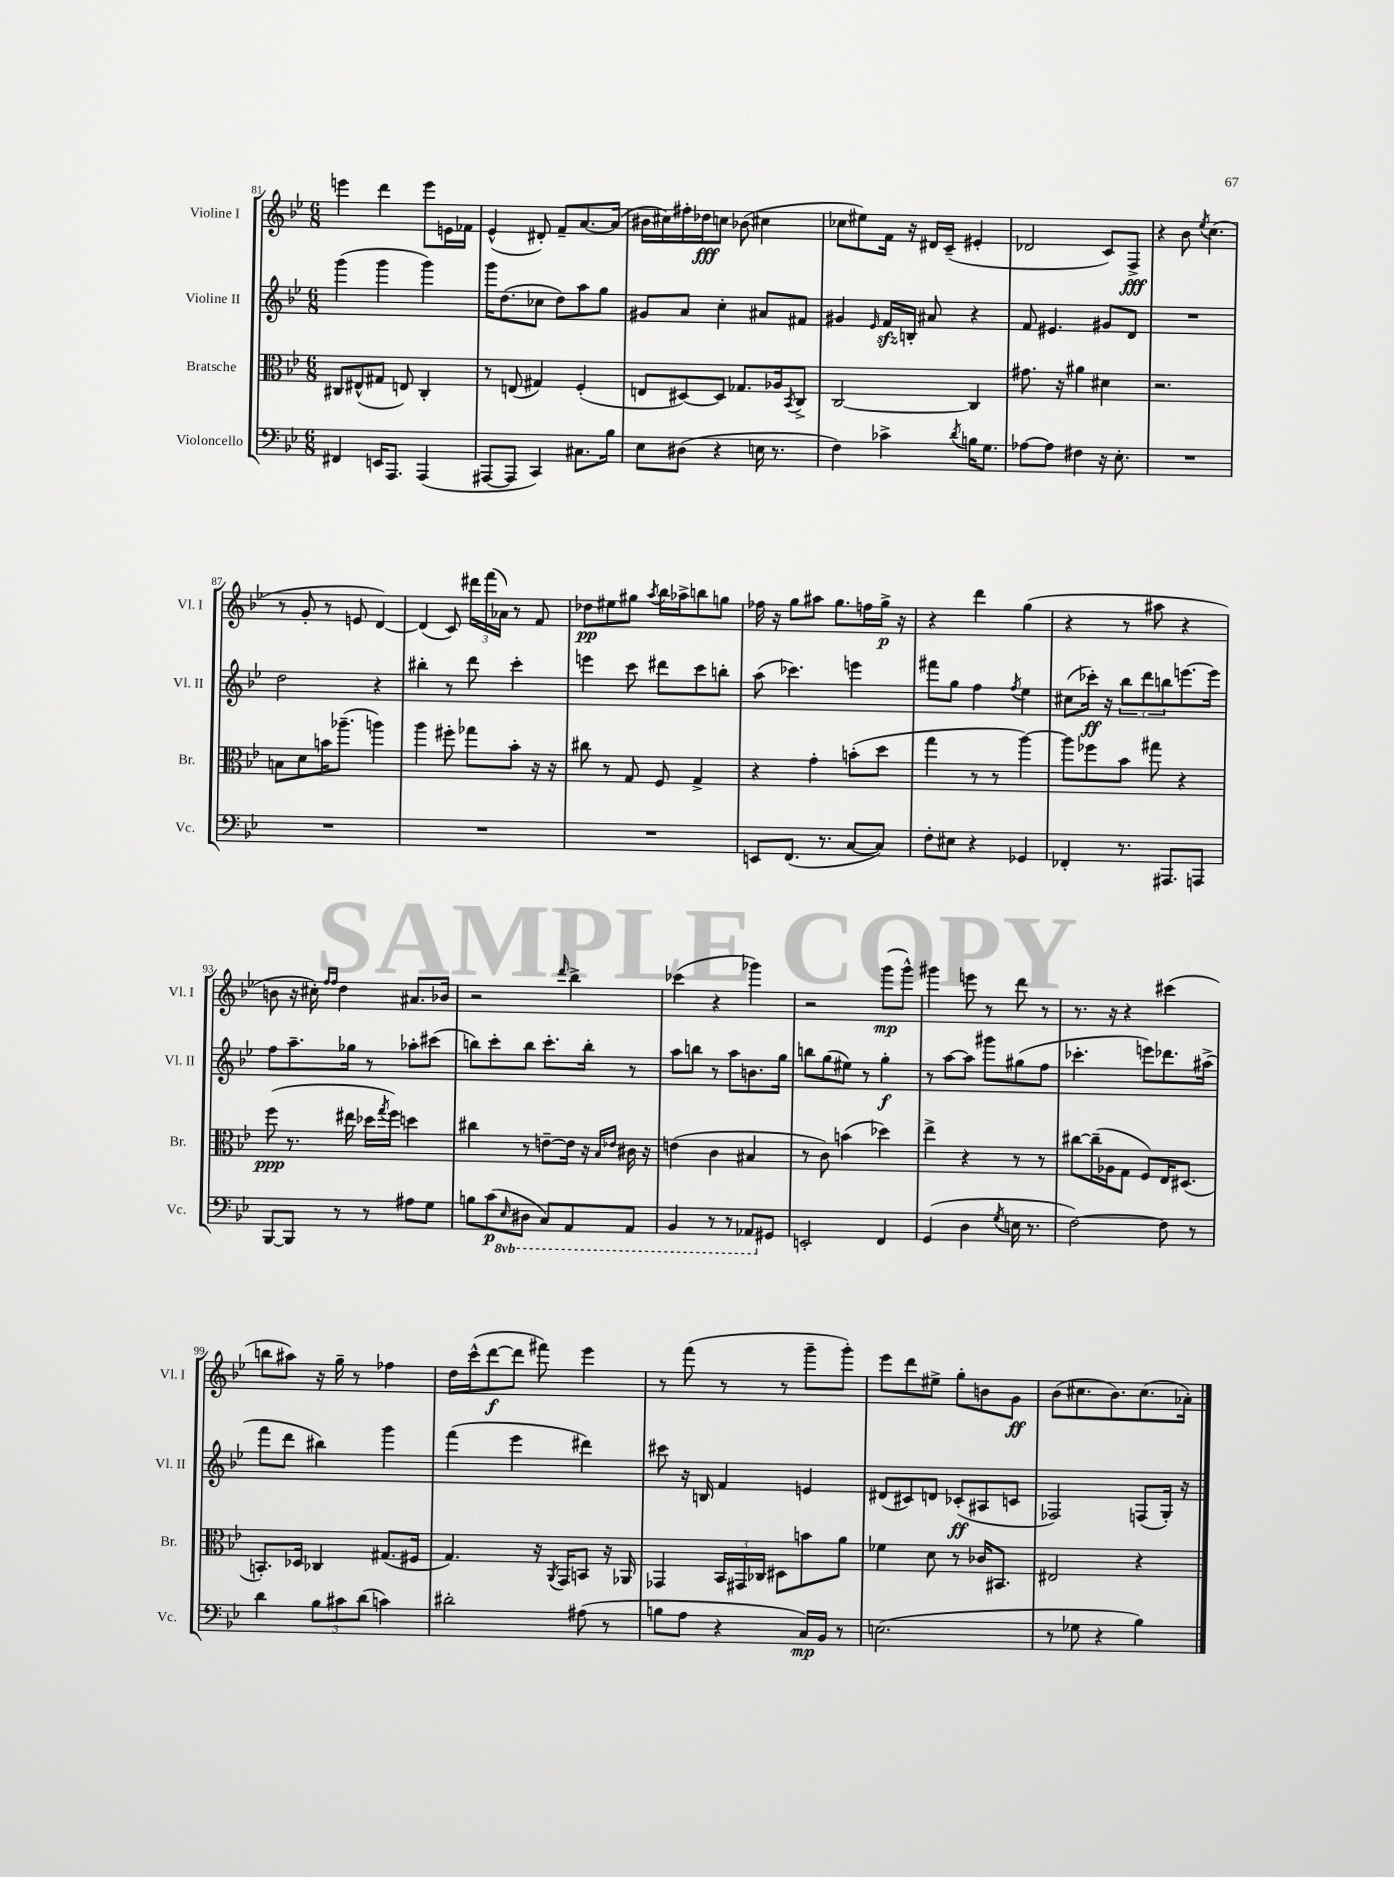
<<
\new StaffGroup <<
\new Staff = "s0" \with { instrumentName = "Violine I" shortInstrumentName = "Vl. I" } {
    \clef treble \key bes \major \numericTimeSignature \time 6/8
    e'''4 d'''4 e'''8 e'16 fes'16 |
    ees'4-^( dis'8-.) f'8-- a'8.~ a'16( |
    bis'16 cis''16) fis''16-. des''16\fff c''8 bes'8( cis''4 |
    ces''8 eis''8) f'16 r16 dis'16 c'16--( eis'4-. |
    des'2 c'8) f8->\fff |
    r4 bes'8 \acciaccatura { ees''8 } c''4.( |
    r8 g'8-. r8 e'8 d'4~) |
    d'4( c'8) \tuplet 3/2 { dis'''16 f'''16( aes'16) } r8 f'8 |
    des''8\pp eis''8 gis''8 \acciaccatura { a''8 } bes''16 aes''16-> b''8 g''8 |
    fes''16 r16 g''8 ais''8 g''8. f''16 g''16->\p r16 |
    r4 d'''4 g''4( |
    r4 r8 ais''8 r4 |
    b'8 r16 cis''16-.) \grace { f''16 f''16 } d''4 ais'8. bes'16 |
    r2 \grace { d'''16 } bes''4-> |
    ces'''4( r4 ges'''4) |
    r2 g'''8\mp( g'''8-^) |
    gis'''4 e'''8 r8 d'''8 r8 |
    r8. r16 r4 cis'''4( |
    b''8 ais''8) r16 g''16-- r8 fes''4 |
    d''16 c'''16-^( d'''8~\f d'''8 fis'''8) ees'''4 |
    r8 f'''8( r8 r8 g'''8-- g'''8-.) |
    ees'''8 d'''8 eis''8-> g''8-. b'8 g'8\ff |
    bes'8( cis''8. bes'8.) cis''8.( aes'16-.) \bar "|." |
}
\new Staff = "s1" \with { instrumentName = "Violine II" shortInstrumentName = "Vl. II" } {
    \clef treble \key bes \major \numericTimeSignature \time 6/8
    g'''4( g'''4 g'''4) |
    g'''16 d''8.( ces''8 d''8) a''8 g''8 |
    gis'8 a'8 c''4-. ais'8 fis'8 |
    gis'4 \grace { ees'16 } f'16\sfz b16-. ais'8 r4 |
    f'8 eis'4. gis'8 d'8 |
    R2. |
    d''2 r4 |
    bis''4-. r8 d'''8 c'''4-. |
    e'''4 c'''8 dis'''8 c'''8 b''8-. |
    a''8( ces'''4.) e'''4 |
    fis'''8 g''8 f''4 \acciaccatura { f''8 } ees''4 |
    cis''8( ces'''16-.\ff) r16 \tuplet 3/2 { bes''8 d'''8 b''8 } e'''8.~ e'''16 |
    f''8 a''8.-- ges''16 r8 aes''8-. cis'''8( |
    b''8) c'''8-. b''8 c'''8.-. b''16-. r8 |
    a''8 b''8 r8 a''8 b'8. g''16 |
    b''8 g''8( eis''8) r8 g''4-.\f |
    r8 a''8~ a''8 gis'''8 gis''8( f''8 |
    ces'''4.-. e'''8) des'''8. ais''16->( |
    f'''8 d'''8 bis''4) g'''4 |
    f'''4( ees'''4 dis'''4) |
    cis'''8 r16 b16 f'4 e'4 |
    dis'8( cis'8) d'8 ces'8-.\ff( ais8 c'8 |
    fes2) f8( g16-.) r16 \bar "|." |
}
\new Staff = "s2" \with { instrumentName = "Bratsche" shortInstrumentName = "Br." } {
    \clef alto \key bes \major \numericTimeSignature \time 6/8
    cis8 eis8-^( gis8 e8) cis4-. |
    r8 e8( gis4) f4-.( |
    e8 dis8~) dis8 ges8. aes16 \acciaccatura { bes,8 } c8-> |
    c2~ c4 |
    gis'8. r16 ais'4 dis'4 |
    r2. |
    b8 d'8 b'16 aes''8.--( a''4) |
    a''4 fis''8-. ges''8 bes'8-. r16 r16 |
    cis''8 r8 g8 f8 g4-> |
    r4 g'4-. b'8-.( d''8 |
    g''4 r8 r8 a''4~) |
    a''8 fes''8 bes'8 gis''8 r4 |
    f''8\ppp( r8. eis''16 des''16 \acciaccatura { g''8 } f''16) d''4 |
    cis''4 r8 e'8~-- e'16 r16 \grace { bes16 ees'16 } cis'16 r16 |
    e'4( c'4 bis4 |
    r8 c'8) b'4( des''4) |
    ees''4-> r4 r8 r8 |
    cis''8~ cis''16--( aes16 g8 f8) ees16 dis8.( |
    b,8.-.) des16 ces4 gis8.( fis16 |
    g4.) r16 \acciaccatura { a,8 } g,16 b,8 r16 aes,16 |
    ges,4 \tuplet 3/2 { bes,16 gis,16 ces16 } dis8 b'8 a'8 |
    fes'4 d'8 r8 ces'16 bis,8. |
    eis2 r4 \bar "|." |
}
\new Staff = "s3" \with { instrumentName = "Violoncello" shortInstrumentName = "Vc." } {
    \clef bass \key bes \major \numericTimeSignature \time 6/8 \set Staff.ottavationMarkups = #ottavation-simple-ordinals
    fis,4 e,16 a,,8. a,,4( |
    ais,,8~ ais,,8 c,4) cis8. bes16 |
    ees8 dis8( r4 e16 r8. |
    f4) ces'4-> \acciaccatura { d'8 } b16 g8. |
    aes8~ aes8 fis4 r16 ees8.-. |
    R2. |
    R2. |
    R2. |
    R2. |
    e,8 f,8.( r8. c8~ c8) |
    f8-. eis8 r4 ges,4 |
    fes,4-. r8. ais,,8. a,,8 |
    bes,,8~ bes,,8 r8 r8 ais8 g8 |
    b8 c'8\p( \ottava #-1 \grace { ees,16 } dis,8 c,8) a,,8 a,,8 |
    bes,,4 r8 r8 aes,,8 \ottava #0 gis,8 |
    e,2-. f,4 |
    g,4( d4 \acciaccatura { g8 } e16 r8. |
    f2~) f8 r8 |
    d'4 \tuplet 3/2 { bes8 cis'8 d'8( } c'4) |
    dis'2-. ais8( r8 |
    b8 a8 r4 c16\mp) bes,16 r8 |
    e2.( |
    r8 ges8 r4 bes4) \bar "|." |
}
>>
>>
\layout { \context { \Score currentBarNumber = #81 } }
